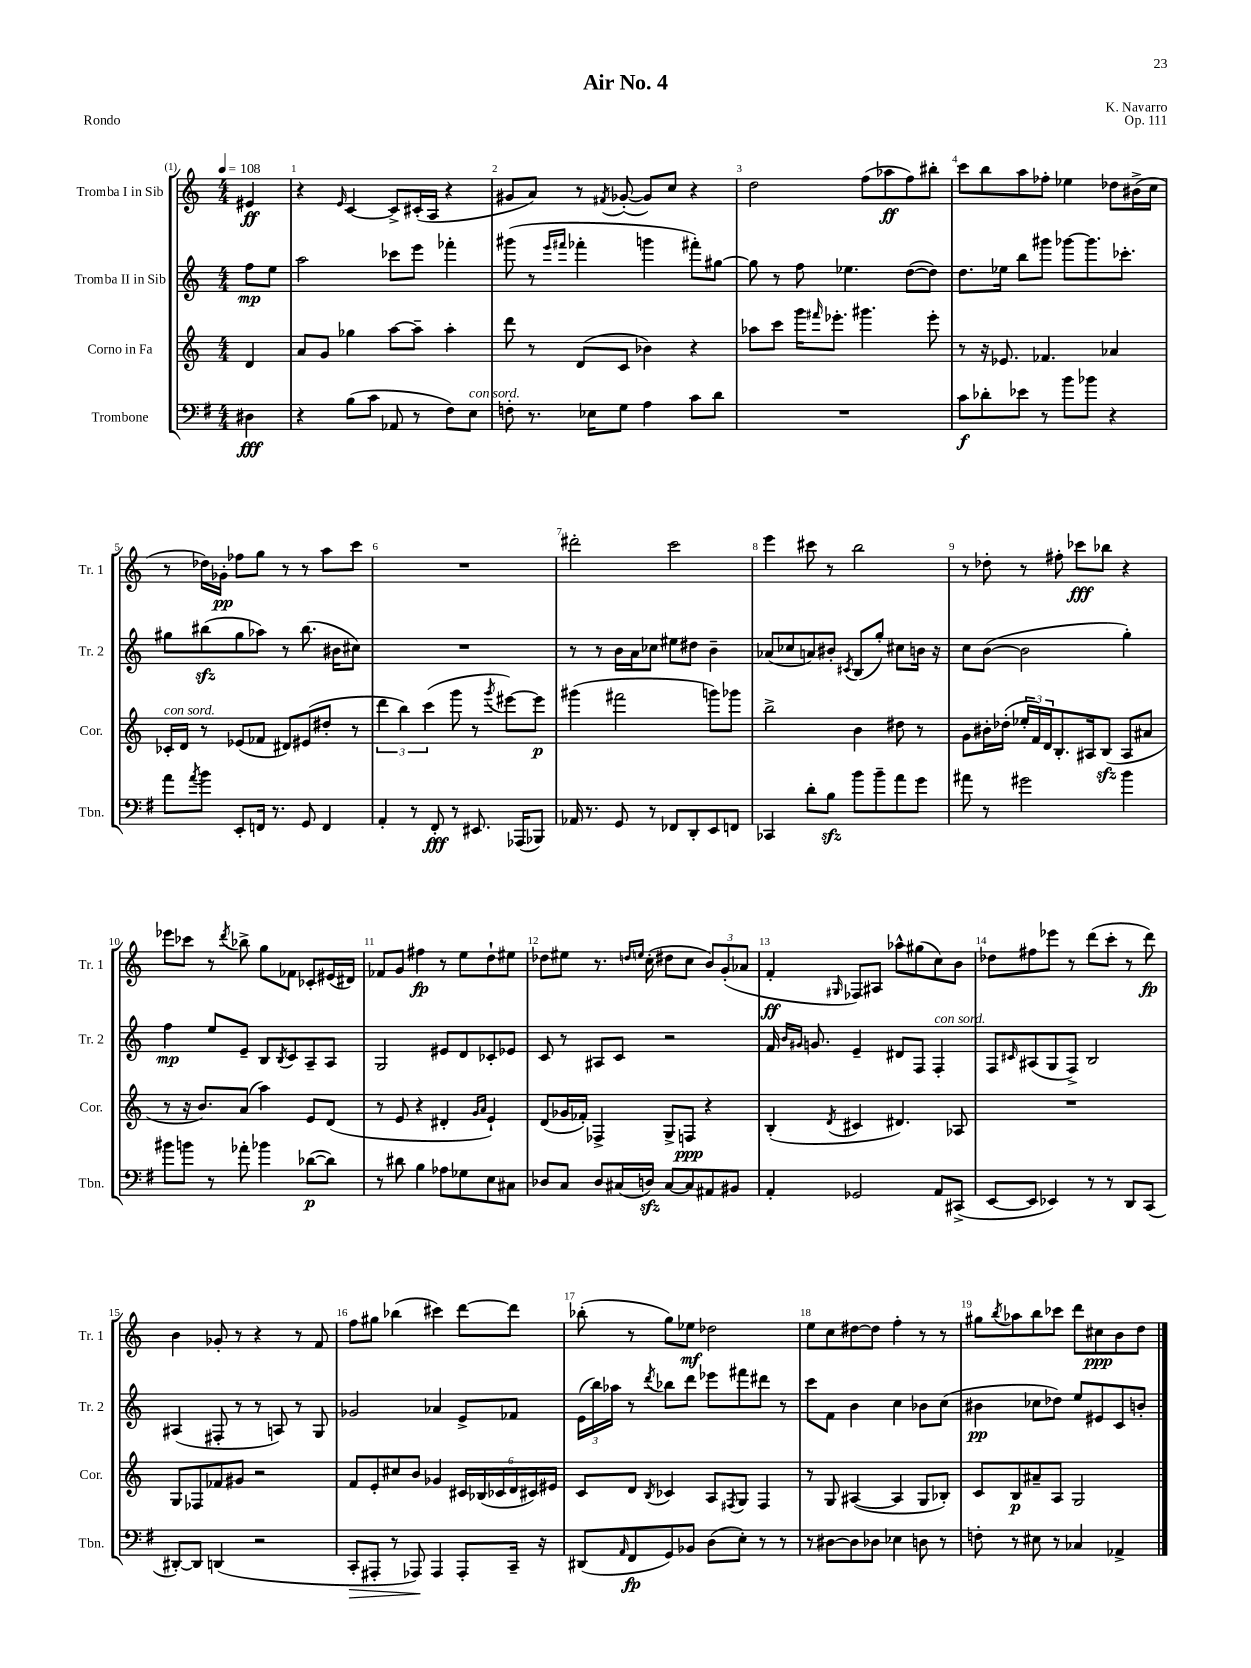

**kern	**dynam	**kern	**dynam	**kern	**dynam	**kern	**dynam
*part4	*part4	*part3	*part3	*part2	*part2	*part1	*part1
*staff4	*staff4	*staff3	*staff3	*staff2	*staff2	*staff1	*staff1
*I"Trombone	*	*I"Corno in Fa	*	*I"Tromba II in Sib	*	*I"Tromba I in Sib	*
*I'Tbn.	*	*I'Cor.	*	*I'Tr. 2	*	*I'Tr. 1	*
*clefF4	*	*clefG2	*	*clefG2	*	*clefG2	*
*k[f#]	*	*k[]	*	*k[]	*	*k[]	*
*M4/4	*	*M4/4	*	*M4/4	*	*M4/4	*
*MM108	*	*MM108	*	*MM108	*	*MM108	*
=	=	=	=	=	=	=	=
4D#X\	fff	4d/	.	8ff\L	mp	4e#X/	ff
.	.	.	.	8ee\J	.	.	.
=1	=1	=1	=1	=1	=1	=1	=1
4r	.	8a/L	.	2aa\	.	4r	.
.	.	8g/J	.	.	.	.	.
.	.	.	.	.	.	16qqe/	.
(8B\L	.	4gg-X\	.	.	.	[4c/	.
8c\J	.	.	.	.	.	.	.
8AA-X/	.	[8aa\L	.	8ccc-X\L	.	8c^/L]	.
8r	.	8aa~\J]	.	8eee\J	.	(16c#X'/L	.
.	.	.	.	.	.	16A/JJ	.
8F#\L)	.	4aa'\	.	4fff-X'\	.	4r	.
!LO:TX:a:i:t=con sord.	!	!	!	!	!	!	!
8E\J	.	.	.	.	.	.	.
=2	=2	=2	=2	=2	=2	=2	=2
8Fn'\	.	8ddd\	.	(8ggg#X\	.	8g#X/L	.
8.r	.	8r	.	8r	.	8a/J)	.
.	.	.	.	16qqeee/LL	.	.	.
.	.	.	.	16qqfff#X/JJ	.	.	.
.	.	(8d/L	.	4fff-X'\	.	8r	.
16E-X\KL	.	.	.	.	.	.	.
.	.	.	.	.	.	8qf#X/	.
8G\J	.	8c/J	.	.	.	([8g-X'/	.
4A\	.	4b-X\)	.	4gggn\	.	8g-/L])	.
.	.	.	.	.	.	8cc/J	.
8c\L	.	4r	.	8fff#X'\L)	.	4r	.
8d\J	.	.	.	[8gg#X\J	.	.	.
=3	=3	=3	=3	=3	=3	=3	=3
1r	.	8aa-X\L	.	8gg#\]	.	2dd\	.
.	.	8ccc\J	.	8r	.	.	.
.	.	16ggg\KL	.	8ff\	.	.	.
.	.	16qqfff#X/	.	.	.	.	.
.	.	8.eee-X'\J	.	.	.	.	.
.	.	.	.	4.ee-X\	.	.	.
.	.	4.ggg#X\	.	.	.	(8ff\L	.
.	.	.	.	.	.	8aa-X\	ff
.	.	.	.	([8dd\L	.	8ff\)	.
.	.	8eee-'\	.	8dd\J])	.	8bb#X'\J	.
=4	=4	=4	=4	=4	=4	=4	=4
8c\L	f	8r	.	8.dd\L	.	8ccc\L	.
8d-X'\	.	16r	.	.	.	8bb\	.
.	.	8.e-X/	.	16ee-X\Jk	.	.	.
8e-X\J	.	.	.	8bb\L	.	8aa\	.
8r	.	4.f-X/	.	8ggg#X\J	.	8ff-X'\J	.
8b\L	.	.	.	[8ggg-X\L	.	4ee-X\	.
8b-X\J	.	.	.	8.ggg-\]	.	.	.
4r	.	4a-X/	.	.	.	8dd-X\L	.
.	.	.	.	8.ccc-X'\J	.	.	.
.	.	.	.	.	.	(16b#X^\L	.
.	.	.	.	.	.	16cc\JJ	.
!!LO:LB:g=z
=5	=5	=5	=5	=5	=5	=5	=5
!	!	!LO:TX:a:i:t=con sord.	!	!	!	!	!
8a\L	.	16c-X'/LL	.	8gg#X\L	.	8r	.
.	.	16d/JJ	.	.	.	.	.
8qa/	.	.	.	.	.	.	.
8b\J	.	8r	.	(8bb#Xzz\	.	16dd-X\LL)	.
.	.	.	.	.	.	16g-X'\JJ	pp
8EE'/L	.	(8e-X/L	.	8gg#\	.	8ff-X\L	.
16FFn/Jk	.	8f-X/J	.	8aa-X\J)	.	8gg\J	.
8.r	.	.	.	.	.	.	.
.	.	8d#X/L)	.	8r	.	8r	.
8GG/	.	(8e#X/	.	(8.bb#\	.	8r	.
4FF/	.	8dd#X'/J	.	.	.	8aa\L	.
.	.	.	.	16b#X\KL	.	.	.
.	.	8r	.	8cc#X\J)	.	8ccc\J	.
=6	=6	=6	=6	=6	=6	=6	=6
4AA'/	.	6ddd\	.	1r	.	1r	.
.	.	6bb\)	.	.	.	.	.
8r	.	.	.	.	.	.	.
.	.	(6ccc\	.	.	.	.	.
8FF#'/	fff	.	.	.	.	.	.
8r	.	8ggg\	.	.	.	.	.
8.EE#X/	.	8r	.	.	.	.	.
.	.	8qggg/	.	.	.	.	.
.	.	[8eee#X\L)	.	.	.	.	.
(16AAA-X/KL	.	.	.	.	.	.	.
8BBB-X/J)	.	8eee#\J]	p	.	.	.	.
=7	=7	=7	=7	=7	=7	=7	=7
16AA-X/	.	(4ggg#X\	.	8r	.	2ddd#X'\	.
8.r	.	.	.	.	.	.	.
.	.	.	.	8r	.	.	.
8GG/	.	2fff#X\	.	16b\LL	.	.	.
.	.	.	.	16a\J	.	.	.
8r	.	.	.	8cc-X\J	.	.	.
8FF-X/L	.	.	.	8ee#X\L	.	2ccc\	.
8DD'/	.	.	.	8dd#X\J	.	.	.
8EE/	.	8gggn\L)	.	4b~\	.	.	.
8FFn/J	.	8ggg-X\J	.	.	.	.	.
=8	=8	=8	=8	=8	=8	=8	=8
4CC-X/	.	2bb^\	.	(8a-X/L	.	4eee\	.
.	.	.	.	8cc-X/	.	.	.
8d'\L	.	.	.	8an/)	.	8ccc#X\	.
8Bzz\J	.	.	.	8b#X'/J	.	8r	.
.	.	.	.	8qc#X/	.	.	.
8b\L	.	4b\	.	(8B/L	.	2bb\	.
8b~\	.	.	.	8gg'/J)	.	.	.
8a\	.	8dd#X\	.	8cc#X\L	.	.	.
8g\J	.	8r	.	16bn\Jk	.	.	.
.	.	.	.	16r	.	.	.
=9	=9	=9	=9	=9	=9	=9	=9
8a#X\	.	8g\L	.	8cc\L	.	8r	.
8r	.	16b#X'\L	.	([8b\J	.	8dd-X'\	.
.	.	(16dd-X'\JJ	.	.	.	.	.
2g#X\	.	24ee-X'/LL	.	2b\]	.	8r	.
.	.	24f/)	.	.	.	.	.
.	.	24d/J	.	.	.	.	.
.	.	8.B'/	.	.	.	8ff#X'\	.
.	.	.	.	.	.	8ccc-X\L	fff
.	.	16A#X/k	.	.	.	.	.
.	.	(8Bzz/J	.	.	.	8bb-X\J	.
4b\	.	8A#/L	.	4gg'\)	.	4r	.
.	.	8a#X/J	.	.	.	.	.
!!LO:LB:g=z
=10	=10	=10	=10	=10	=10	=10	=10
8b#X\L	.	8r	.	4ff\	mp	8eee-X\L	.
8bn\J	.	16r	.	.	.	8ccc-X\J	.
.	.	8.b/L)	.	.	.	.	.
8r	.	.	.	8ee/L	.	8r	.
.	.	.	.	.	.	8qddd/	.
8a-X'\	.	(8a/J	.	8e~/J	.	8bb-X^\	.
4b-X\	.	4aa\)	.	8B/L	.	8gg\L	.
.	.	.	.	8qB/	.	.	.
.	.	.	.	8c/	.	8f-X\J	.
([8d-X\L	p	8e/L	.	8A~/	.	8c-X'/L	.
8d-\J])	.	(8d/J	.	8A/J	.	(16e#X/L	.
.	.	.	.	.	.	16d#X/JJ)	.
=11	=11	=11	=11	=11	=11	=11	=11
8r	.	8r	.	2G/	.	8f-X/L	.
8d#X\	.	8e/	.	.	.	8g/J	.
4B\	.	4r	.	.	.	4ff#X\	fp
8A-X\L	.	4d#X'/	.	8e#X/L	.	8r	.
8G-X\	.	.	.	8d/	.	8ee\L	.
.	.	16qqg/LL	.	.	.	.	.
.	.	16qqa/JJ	.	.	.	.	.
8E\	.	4e`/)	.	8c-X'/	.	8dd`\	.
8C#X\J	.	.	.	8e-X/J	.	8ee#X\J	.
=12	=12	=12	=12	=12	=12	=12	=12
8D-X/L	.	(8d/L	.	8c/	.	8dd-X\L	.
8C/J	.	16g-X/L	.	8r	.	8ee#X\J	.
.	.	16f-X'/JJ)	.	.	.	.	.
8D-/L	.	4F-X^/	.	8A#X/L	.	8.r	.
(16C#X/L	.	.	.	8c/J	.	.	.
.	.	.	.	.	.	16qqddn/LL	.
.	.	.	.	.	.	16qqeen/JJ	.
16Dnzz/JJ)	.	.	.	.	.	(16cc'\	.
[8C#/L	.	8G^/L	.	2r	.	8dd#X\L	.
8C#/]	.	8Fn/J	ppp	.	.	8cc\J	.
8AA#X/	.	4r	.	.	.	12b/L)	.
.	.	.	.	.	.	(12g'/	.
8BB#X/J	.	.	.	.	.	.	.
.	.	.	.	.	.	12a-X/J	.
=13	=13	=13	=13	=13	=13	=13	=13
4AA'/	.	(4B'/	.	16f/	.	4f'/	ff
.	.	.	.	16qqb/LL	.	.	.
.	.	.	.	16qqg#X/JJ	.	.	.
.	.	.	.	8.gn/	.	.	.
.	.	8qd/	.	.	.	16qqG#X/	.
2GG-X/	.	4c#X/	.	4e~/	.	8F-X/L)	.
.	.	.	.	.	.	8A#X/J	.
.	.	4.d#X/)	.	8d#X/L	.	8aa-X^^\L	.
.	.	.	.	8F/J	.	(8gg#X\	.
!	!	!	!	!LO:TX:a:i:t=con sord.	!	!	!
8AA/L	.	.	.	4F'/	.	8cc\)	.
(8CC#X^/J	.	8A-X/	.	.	.	8b\J	.
=14	=14	=14	=14	=14	=14	=14	=14
[8EE/L	.	1r	.	8F/L	.	8dd-X\L	.
.	.	.	.	16qqc#X/	.	.	.
8EE/J]	.	.	.	(8A#X/	.	8ff#X\	.
4EE-X/)	.	.	.	8G/	.	8eee-X\J	.
.	.	.	.	8F^/J)	.	8r	.
8r	.	.	.	2B/	.	(8ddd\L	.
8r	.	.	.	.	.	8ccc'\J	.
8DD/L	.	.	.	.	.	8r	.
(8CC/J	.	.	.	.	.	8ddd\)	fp
!!LO:LB:g=z
=15	=15	=15	=15	=15	=15	=15	=15
[8DD#X'/L)	.	8G/L	.	(4A#X/	.	4b\	.
8DD#/J]	.	8F-X/	.	.	.	.	.
(4DDn/	.	8f-X/	.	8F#X'/	.	8g-X'/	.
.	.	8g#X/J	.	8r	.	8r	.
2r	.	2r	.	8r	.	4r	.
.	.	.	.	8An/)	.	.	.
.	.	.	.	8r	.	8r	.
.	.	.	.	8G/	.	8f/	.
=16	=16	=16	=16	=16	=16	=16	=16
!	!LO:HP:b	!	!	!	!	!	!
8CC'/L	>	8f/L	.	2g-X/	.	8ff\L	.
8AAA#X'/J	.	8e'/	.	.	.	8gg#X\J	.
8r	.	8cc#X/	.	.	.	(4bb-X\	.
8AAA-X/)	.	8b/J	.	.	.	.	.
4AAA-/	]	4g-X/	.	4a-X/	.	4ccc#X\)	.
8AAA-'/L	.	24c#X/LL	.	8e^/L	.	[8ddd\L	.
.	.	(24B-X/	.	.	.	.	.
.	.	24c-X/	.	.	.	.	.
16CC~/Jk	.	24d/	.	8f-X/J	.	8ddd\J]	.
.	.	24c#X/)	.	.	.	.	.
16r	.	.	.	.	.	.	.
.	.	24e#X/JJ	.	.	.	.	.
=17	=17	=17	=17	=17	=17	=17	=17
(8DD#X/L	.	8c/L	.	(24e\LL	.	(8bb-X'\	.
.	.	.	.	24bb\)	.	.	.
.	.	.	.	24aa-X\JJ	.	.	.
16qqAA/	.	.	.	.	.	.	.
8FF#/	fp	8d/J	.	8r	.	8r	.
.	.	8qB/	.	8qddd/	.	.	.
8GG/)	.	4c-X/	.	8bb-X\L	.	8gg\L)	.
8BB-X/J	.	.	.	8ddd\J	.	8ee-X\J	mf
(8D\L	.	8A/L	.	8eee-X\L	.	2dd-X\	.
.	.	8qF#X/	.	.	.	.	.
8E'\J)	.	8G/J	.	8fff#X\	.	.	.
8r	.	4F#/	.	8ddd#X\J	.	.	.
8r	.	.	.	8r	.	.	.
=18	=18	=18	=18	=18	=18	=18	=18
8r	.	8r	.	8ccc\L	.	8ee\L	.
[8D#X\L	.	8G/	.	8f\J	.	8cc\	.
8D#\]	.	([4A#X/	.	4b\	.	[8dd#X\	.
8D-X\J	.	.	.	.	.	8dd#\J]	.
4E-X\	.	4A#/]	.	4cc\	.	4ff'\	.
8Dn\	.	8G/L	.	8b-X\L	.	8r	.
8r	.	8B-X'/J)	.	(8cc\J	.	8r	.
=19	=19	=19	=19	=19	=19	=19	=19
8Fn'\	.	8c/L	.	4b#X\	pp	8gg#X\L	.
.	.	.	.	.	.	8qbb/	.
8r	.	8B/	p	.	.	8aa-X\	.
8E#X\	.	8a#X~/	.	8cc-X\L	.	8bb\	.
8r	.	8A/J	.	8dd-X\J)	.	8ccc-X\J	.
4C-X/	.	2G/	.	8ee/L	.	8ddd\L	.
.	.	.	.	8e#X/	.	8cc#X\	ppp
4AA-X^/	.	.	.	8c/	.	8b\	.
.	.	.	.	8bn'/J	.	8dd\J	.
==	==	==	==	==	==	==	==
*-	*-	*-	*-	*-	*-	*-	*-
